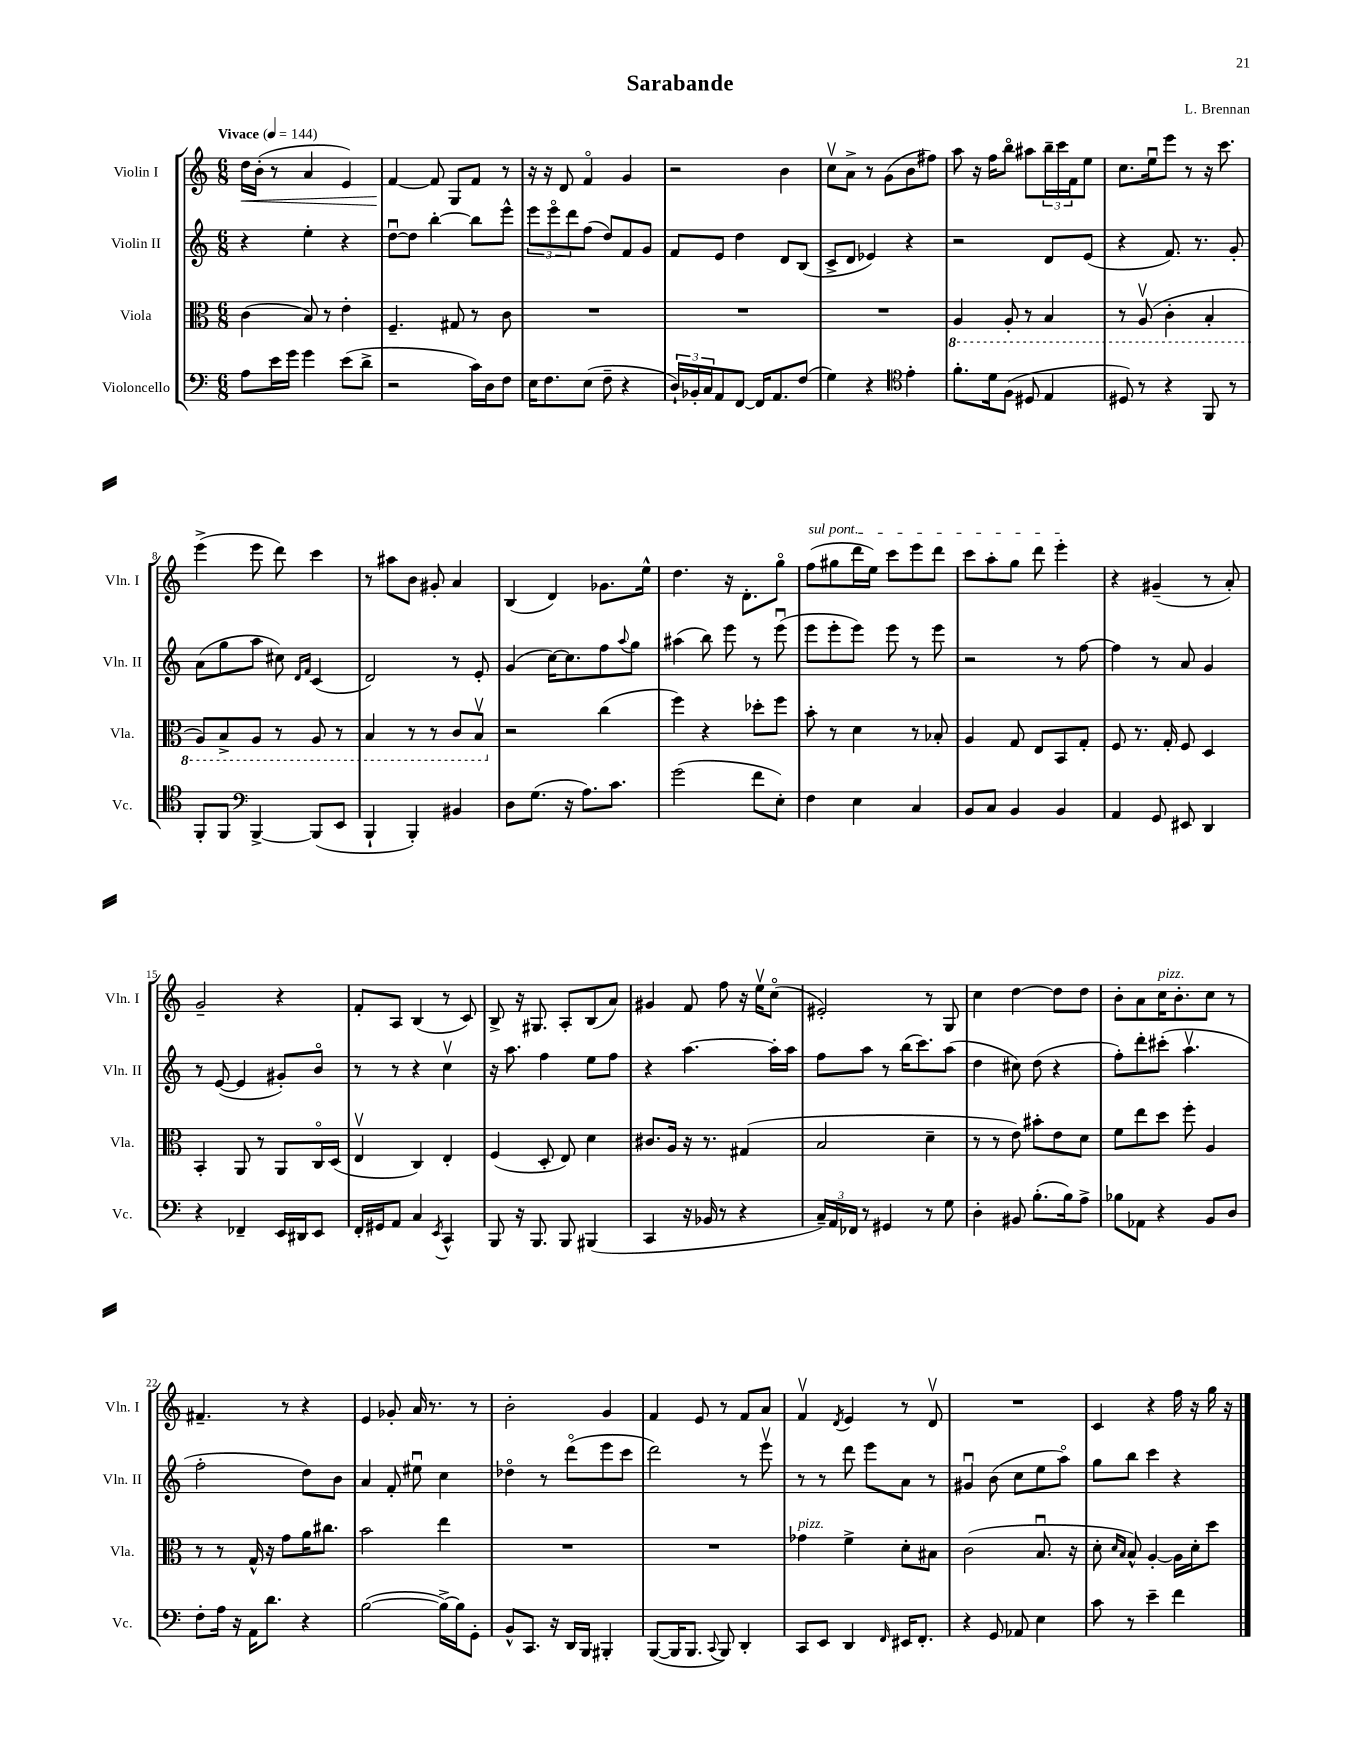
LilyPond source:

\header { title = "Sarabande" composer = "L. Brennan" }
<<
\new StaffGroup <<
\new Staff = "s0" \with { instrumentName = "Violin I" shortInstrumentName = "Vln. I" } {
    \clef treble \key c \major \numericTimeSignature \time 6/8 \tempo "Vivace" 4 = 144
    d''16\< b'16-.( r8 a'4 e'4) |
    f'4~\! f'8 g8 f'8 r8 |
    r16 r16 d'8 f'4\flageolet g'4 |
    r2 b'4 |
    c''8\upbow a'8-> r8 g'8( b'8 fis''8) |
    a''8 r16 f''16 b''8\flageolet ais''8 \tuplet 3/2 { b''16-- c'''16 f'16 } e''8 |
    c''8. e''16\downbow e'''8 r8 r16 c'''8. |
    e'''4->( e'''8 d'''8) c'''4 |
    r8 ais''8 b'8 gis'8-. a'4 |
    b4( d'4) ges'8. e''16-^ |
    d''4. r16 d'8.-. g''8\flageolet |
    \once \override TextSpanner.bound-details.left.text = \markup { \italic "sul pont." } f''8\startTextSpan( gis''8 d'''16 e''16) c'''8 e'''8 d'''8 |
    c'''8 a''8-. g''8 d'''8 e'''4-.\stopTextSpan |
    r4 gis'4--( r8 a'8-.) |
    g'2-- r4 |
    f'8-. a8 b4( r8 c'8) |
    b8-> r16 gis8. a8-. b8( a'8) |
    gis'4 f'8 f''8 r16 e''16\upbow c''8\flageolet( |
    eis'2-.) r8 g8 |
    c''4 d''4~ d''8 d''8 |
    b'8-. a'8 c''16^\markup { \italic "pizz." } b'8.-. c''8 r8 |
    fis'4.-- r8 r4 |
    e'4 ges'8-. a'16 r8. r8 |
    b'2-. g'4 |
    f'4 e'8 r8 f'8 a'8 |
    f'4\upbow \acciaccatura { d'8 } e'4 r8 d'8\upbow |
    R2. |
    c'4 r4 f''16 r16 g''16 r16 \bar "|." |
}
\new Staff = "s1" \with { instrumentName = "Violin II" shortInstrumentName = "Vln. II" } {
    \clef treble \key c \major \numericTimeSignature \time 6/8
    r4 e''4-. r4 |
    d''8~\downbow d''8 b''4~-. b''8 e'''8-^ |
    \tuplet 3/2 { e'''8 e'''8\flageolet d'''8 } f''8( d''8) f'8 g'8 |
    f'8 e'8 d''4 d'8 b8( |
    c'8-> d'8 ees'4) r4 |
    r2 d'8 e'8( |
    r4 f'8.) r8. g'8-. |
    a'8( g''8 a''8 cis''8) \grace { d'16 f'16 } c'4( |
    d'2) r8 e'8-. |
    g'4( c''16~) c''8. f''8 \appoggiatura { a''8 } g''8 |
    ais''4( b''8) e'''8 r8 e'''8\downbow( |
    e'''8 e'''8-. e'''8) e'''8 r8 e'''8 |
    r2 r8 f''8~ |
    f''4 r8 a'8 g'4 |
    r8 e'8~( e'4 gis'8-.) b'8\flageolet |
    r8 r8 r4 c''4\upbow |
    r16 a''8. f''4 e''8 f''8 |
    r4 a''4.~ a''16-. a''16 |
    f''8 a''8 r8 b''16( c'''8.) a''8( |
    d''4 cis''8) d''8( r4 |
    f''8-.) d'''8-. cis'''8-.( a''4.\upbow |
    f''2-. d''8) b'8 |
    a'4 f'8-. eis''8\downbow c''4 |
    des''4\flageolet r8 d'''8\flageolet( e'''8 c'''8 |
    d'''2) r8 e'''8\upbow |
    r8 r8 d'''8 e'''8 a'8 r8 |
    gis'4\downbow b'8( c''8 e''8 a''8\flageolet) |
    g''8 b''8 c'''4 r4 \bar "|." |
}
\new Staff = "s2" \with { instrumentName = "Viola" shortInstrumentName = "Vla." } {
    \clef alto \key c \major \numericTimeSignature \time 6/8
    c'4( b8) r8 e'4-. |
    f4.-- gis8 r8 c'8 |
    R2. |
    R2. |
    R2. |
    \ottava #-1 a,4 a,8-. r8 b,4 |
    r8 a,8\upbow( c4-. b,4-. |
    a,8) b,8-> a,8 r8 a,8 r8 |
    b,4 r8 r8 c8 b,8\upbow \ottava #0 |
    r2 c''4( |
    f''4) r4 des''8-. f''8 |
    b'8-. r8 d'4 r8 bes8-. |
    a4 g8 e8 b,8 g8-. |
    f8 r8. g16-. f8 d4 |
    b,4-. a,8 r8 a,8 c16\flageolet d16( |
    e4\upbow c4) e4-. |
    f4( d8-. e8) d'4 |
    cis'8. a16 r16 r8. gis4( |
    b2 d'4-- |
    r8 r8 e'8) bis'8-. e'8 d'8 |
    f'8 e''8 d''8 f''8-. a4 |
    r8 r8 g16-^ r16 g'8 a'16 cis''8. |
    b'2 e''4 |
    R2. |
    R2. |
    ges'4^\markup { \italic "pizz." } f'4-> d'8-. bis8 |
    c'2( b8.\downbow r16 |
    d'8-. \grace { d'16 b16 } b8-^) a4~-. a16 d'16-. d''8 \bar "|." |
}
\new Staff = "s3" \with { instrumentName = "Violoncello" shortInstrumentName = "Vc." } {
    \clef bass \key c \major \numericTimeSignature \time 6/8
    a8 e'16 g'16 g'4 e'8( d'8-> |
    r2 c'16) d16 f8 |
    e16 f8. e8( f8-- r4 |
    \tuplet 3/2 { d16-!) bes,16-. c16 } a,8 f,8~ f,16 a,8. f8( |
    g4) r4 \clef tenor e'4-. |
    f'8.-. d'16 f8( dis8 e4 |
    dis8) r8 r4 f,8 r8 |
    f,8-. f,8 \clef bass b,,4~-> b,,8( e,8 |
    b,,4-! b,,4-.) bis,4 |
    d8 g8.( r16 a8.) c'8. |
    g'2( f'8 e8-.) |
    f4 e4 c4 |
    b,8 c8 b,4 b,4 |
    a,4 g,8 eis,8 d,4 |
    r4 fes,4-- e,16 dis,16 e,8 |
    f,16-. gis,16 a,8 c4 \acciaccatura { e,8 } c,4-^ |
    b,,8 r16 b,,8. b,,8 bis,,4( |
    c,4 r16 bes,16 r8 r4 |
    \tuplet 3/2 { c16--) a,16 fes,16 } r8 gis,4 r8 g8 |
    d4-. bis,8 b8.-.( b16) a8-> |
    bes8 aes,8 r4 b,8 d8 |
    f8-. a16 r16 a,16 d'8. r4 |
    b2~( b16~->) b16 g,8-. |
    b,8-^ c,8. r16 d,16 b,,16 bis,,4-. |
    b,,8~( b,,16 b,,8. \appoggiatura { c,8 } b,,8) d,4-. |
    c,8 e,8 d,4 \grace { f,16 } eis,16 f,8.-. |
    r4 g,8 aes,8 e4 |
    c'8 r8 e'4-- f'4 \bar "|." |
}
>>
>>
